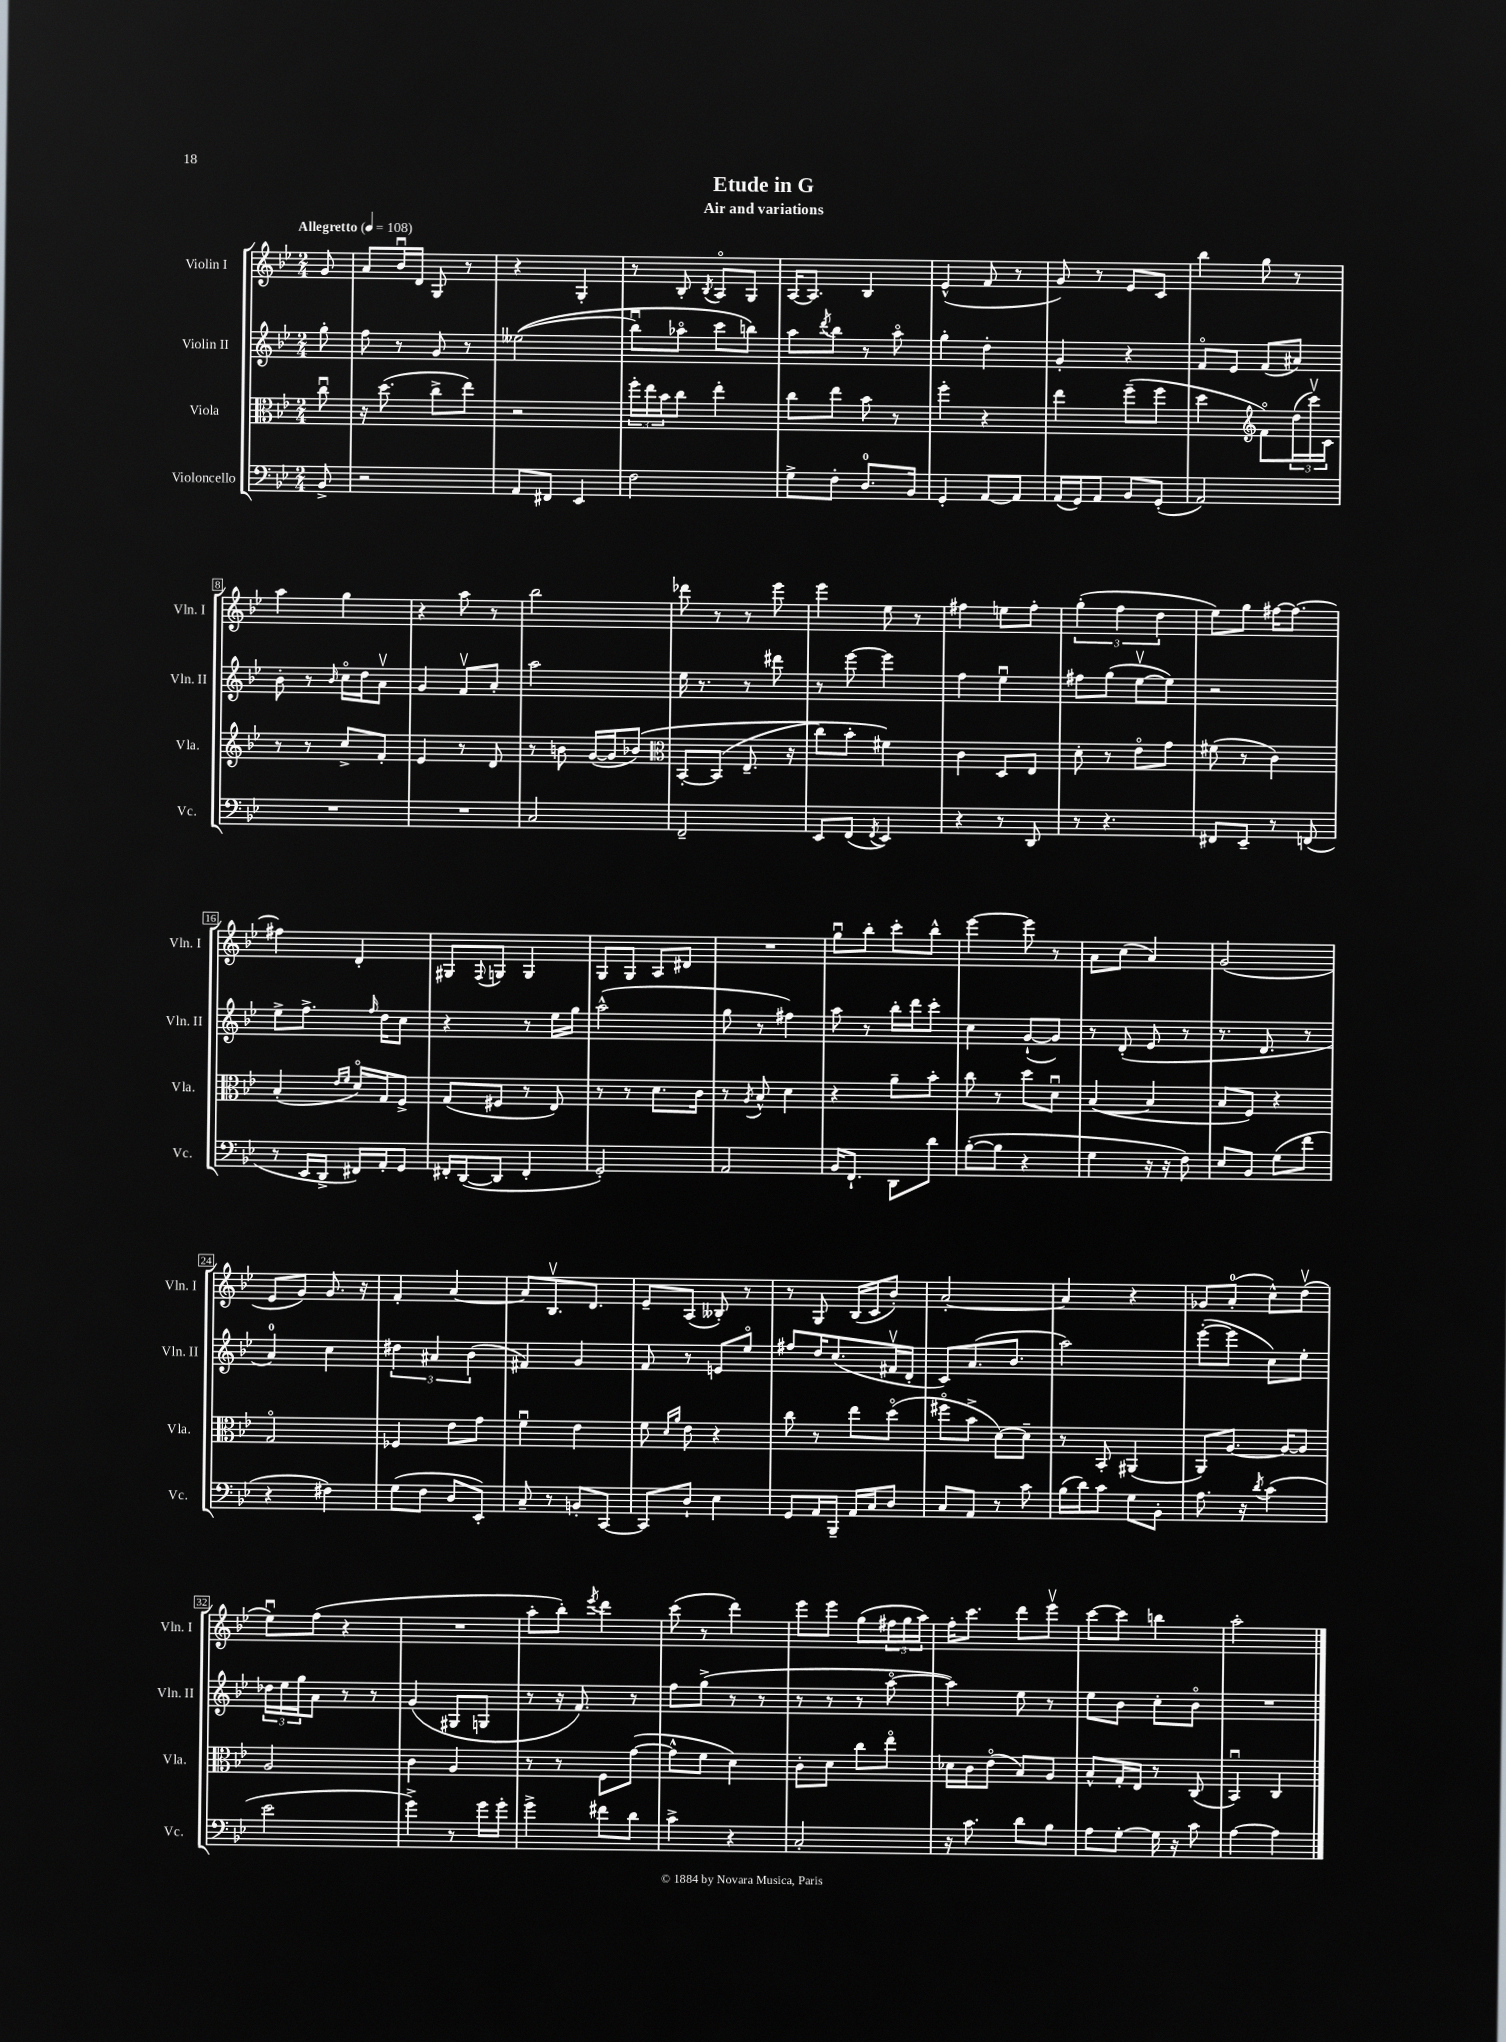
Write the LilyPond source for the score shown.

\header { title = "Etude in G" subtitle = "Air and variations" }
<<
\new StaffGroup <<
\new Staff = "s0" \with { instrumentName = "Violin I" shortInstrumentName = "Vln. I" } {
    \clef treble \key bes \major \numericTimeSignature \time 2/4 \partial 8 \tempo "Allegretto" 4 = 108
    g'8 |
    a'8 bes'16\downbow d'16 g8 r8 |
    r4 g4-. |
    r8 bes8-. \acciaccatura { bes8 } a8\flageolet g8 |
    a16~ a8. bes4 |
    ees'4-^( f'8 r8 |
    g'8) r8 ees'8 c'8 |
    bes''4 g''8 r8 |
    a''4 g''4 |
    r4 a''8 r8 |
    bes''2 |
    des'''8 r8 r8 ees'''8 |
    ees'''4 ees''8 r8 |
    fis''4 e''8 fis''8-. |
    \tuplet 3/2 { g''4-.( f''4 d''4 } |
    ees''8) g''8 fis''16~ fis''8.~ |
    fis''4 d'4-. |
    gis8 \appoggiatura { f8 } g8 g4 |
    g8 g8 a8 dis'8 |
    R2 |
    g''8\downbow bes''8-. c'''8-. bes''8-^ |
    ees'''4~ ees'''8 r8 |
    a'8 c''8( a'4) |
    g'2( |
    ees'8 g'8) g'8. r16 |
    f'4-. a'4~ |
    a'8 bes8.\upbow d'8. |
    ees'8-- a8( beses8-.) r8 |
    r8 g8 bes16( c'16 bes'8-.) |
    a'2~-. |
    a'4 r4 |
    ges'8 a'8-0-.( c''8-^) d''8\upbow( |
    ees''8\downbow) f''8( r4 |
    R2 |
    a''8-. bes''8-.) \acciaccatura { ees'''8 } d'''4 |
    c'''8( r8 d'''4) |
    ees'''8 ees'''8 g''8( \tuplet 3/2 { fis''16 g''16 a''16) } |
    f''16-. c'''8. d'''8 ees'''8\upbow |
    c'''8~ c'''8 b''4 |
    a''2-. \bar "|." |
}
\new Staff = "s1" \with { instrumentName = "Violin II" shortInstrumentName = "Vln. II" } {
    \clef treble \key bes \major \numericTimeSignature \time 2/4 \partial 8
    g''8-. |
    f''8 r8 g'8 r8 |
    eeses''2(\( |
    bes''8\downbow) aes''8\flageolet c'''8 b''8\) |
    a''8 \acciaccatura { d'''8 } bes''8 r8 a''8\flageolet |
    g''4-. d''4-. |
    g'4-. r4 |
    f'8\flageolet ees'8 f'8( ais'8) |
    bes'8-. r8 \grace { bes'16 } c''16\flageolet d''16 a'8\upbow |
    g'4 f'8\upbow a'8-. |
    a''2 |
    ees''16 r8. r8 dis'''8 |
    r8 ees'''8~ ees'''4 |
    f''4 ees''4\downbow |
    fis''8 g''8( ees''8~\upbow ees''8) |
    r2 |
    ees''8-> f''8.-> \grace { f''16 } d''16 c''8 |
    r4 r8 ees''16 g''16 |
    a''2-^( |
    g''8 r8 fis''4) |
    a''8 r8 bes''16-. d'''16 c'''8-. |
    c''4 g'8~-!( g'8) |
    r8 d'8-.( ees'8 r8 |
    r8. d'8. r8 |
    a'4-0) c''4 |
    \tuplet 3/2 { dis''4 ais'4 bes'4( } |
    fis'4) g'4 |
    f'8 r8 e'8 ees''8\flageolet |
    fis''8 d''16 c''8.( fis'16\upbow d'16-. |
    c'8) a'8.( bes'8. |
    a''2) |
    ees'''8~-.( ees'''8 c''8) ees''8-. |
    \tuplet 3/2 { des''16 ees''16 g''16 } a'8 r8 r8 |
    g'4( gis8 g8 |
    r8 r16 f'8.) r8 |
    f''8 g''8->( r8 r8 |
    r8 r8 r8 a''8~\flageolet |
    a''4) ees''8 r8 |
    ees''8 bes'8 c''8-. bes'8\flageolet |
    R2 \bar "|." |
}
\new Staff = "s2" \with { instrumentName = "Viola" shortInstrumentName = "Vla." } {
    \clef alto \key bes \major \numericTimeSignature \time 2/4 \partial 8
    c''8\downbow |
    r16 d''8.( c''8-> ees''8) |
    r2 |
    \tuplet 3/2 { f''16-. ees''16 bes'16 } c''8 ees''4-. |
    c''8 ees''8 bes'8 r8 |
    f''4-. r4 |
    ees''4 f''8--( f''8 |
    d''4 \clef treble f'8\flageolet) \tuplet 3/2 { d''16( c'''16\upbow) c'16 } |
    r8 r8 c''8-> f'8-. |
    ees'4 r8 d'8 |
    r8 b'8 g'16~( g'16 bes'8)\( |
    \clef alto bes,8~-. bes,8( ees8.-- r16 |
    c''8) bes'8-. fis'4\) |
    c'4 d8 ees8 |
    d'8-. r8 ees'8\flageolet g'8 |
    fis'8( r8 c'4) |
    bes4-.( \grace { ees'16 f'16 } d'16\flageolet) g16 f8-> |
    g8( fis8 r8 ees8) |
    r8 r8 d'8. c'16 |
    r8 \acciaccatura { a8 } bes8-^ d'4 |
    r4 a'8-- bes'8-. |
    c''8 r8 d''8 d'8\downbow |
    bes4~( bes4 |
    bes8 f8) r4 |
    g2\flageolet |
    fes4 ees'8 g'8 |
    f'4\downbow ees'4 |
    f'8 \grace { d'16 a'16 } ees'8 r4 |
    c''8 r8 ees''8 d''8\flageolet( |
    fis''8\flageolet bes'8-> d'8~) d'8-- |
    r8 bes,8-. ais,4( |
    a,8) a8.~ a16~ a8 |
    a2 |
    c'4 a4 |
    r8 r8 f8 g'8~( |
    g'8-^ f'8 d'4) |
    c'8-. d'8 c''8 ees''8\flageolet |
    des'16 c'16 ees'8\flageolet( bes8) a8 |
    bes8-^ g16-. ees16 r8 c8( |
    bes,4\downbow) c4 \bar "|." |
}
\new Staff = "s3" \with { instrumentName = "Violoncello" shortInstrumentName = "Vc." } {
    \clef bass \key bes \major \numericTimeSignature \time 2/4 \partial 8
    bes,8-> |
    r2 |
    a,8 fis,8 ees,4 |
    f2 |
    g8-> f8-. d8.-0 bes,16 |
    g,4-. a,8~ a,8 |
    a,16( g,16) a,8 bes,8 g,8-.( |
    a,2) |
    R2 |
    R2 |
    c2 |
    f,2-- |
    ees,8 f,8( \acciaccatura { f,8 } ees,4) |
    r4 r8 d,8 |
    r8 r4. |
    fis,8 ees,8-- r8 f,8( |
    r8 ees,16 d,16-> fis,16) a,16-. g,8 |
    fis,16-. d,16~( d,8 fis,4-. |
    g,2-.) |
    a,2 |
    bes,16 f,8.-! d,8 d'8 |
    bes8~-.( bes8 r4 |
    g4 r16 r16 f8) |
    ees8 bes,8 g8( f'8 |
    r4 fis4) |
    g8( f8 d8 ees,8-.) |
    c8-- r8 b,8-. c,8~ |
    c,8 d8-! ees4 |
    g,8 a,16 bes,,16-- a,16 c16 d8 |
    c8 a,8 r8 c'8 |
    bes16( d'16) c'8 g8 bes,8-. |
    a8. r16 \acciaccatura { d'8 } c'4( |
    ees'2 |
    g'4->) r8 g'16 g'16-. |
    g'4-> fis'8 d'8 |
    c'4-> r4 |
    c2-. |
    r16 c'8. d'8 bes8 |
    a8 g8~-. g16 r16 c'8 |
    a4~ a4 \bar "|." |
}
>>
>>
\layout { \context { \Score \override BarNumber.stencil = #(make-stencil-boxer 0.1 0.3 ly:text-interface::print) } }
